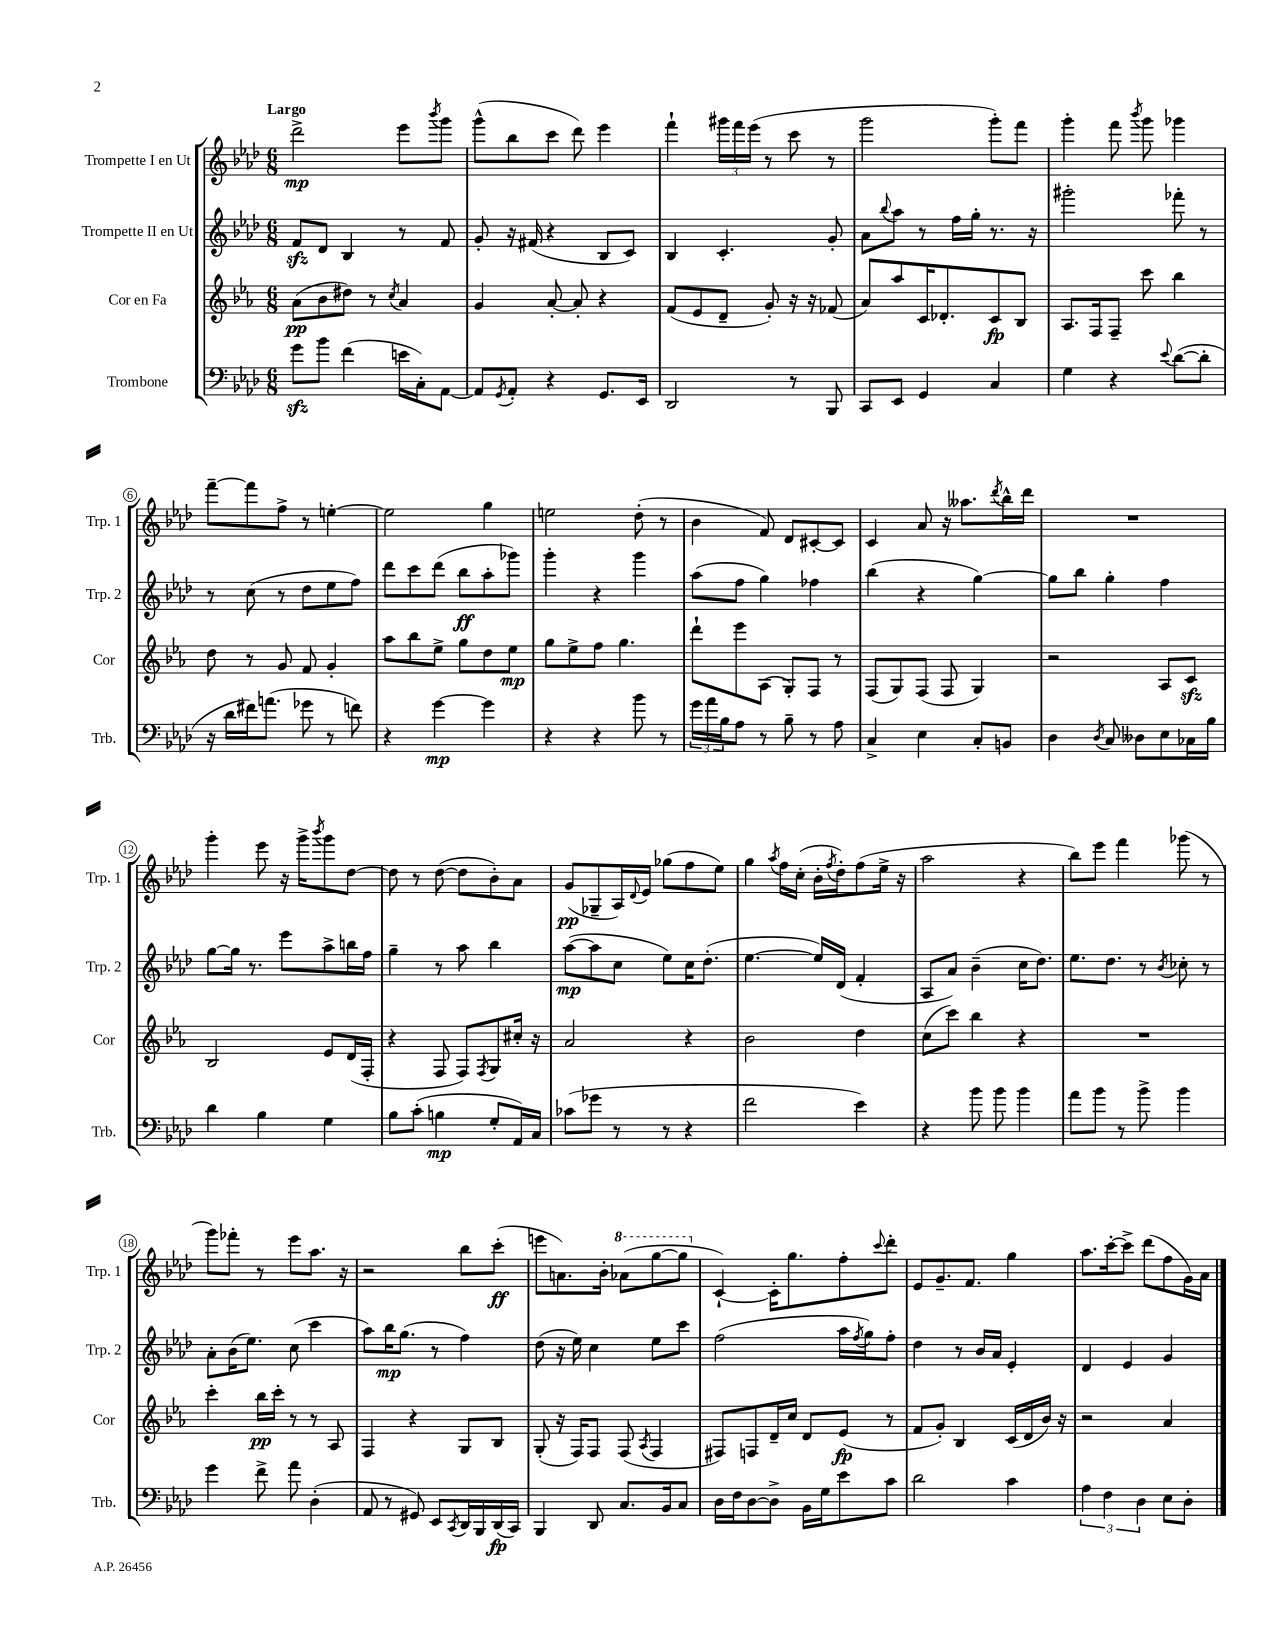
<<
\new StaffGroup <<
\new Staff = "s0" \with { instrumentName = "Trompette I en Ut" shortInstrumentName = "Trp. 1" } {
    \clef treble \key aes \major \numericTimeSignature \time 6/8 \tempo "Largo"
    des'''2->\mp ees'''8 \acciaccatura { bes'''8 } g'''8 |
    g'''8-^( bes''8 c'''8 des'''8) ees'''4 |
    f'''4-! \tuplet 3/2 { gis'''16 f'''16 ees'''16( } r8 c'''8 r8 |
    g'''2 g'''8-.) f'''8 |
    g'''4-. f'''8 \acciaccatura { bes'''8 } g'''8 ges'''4 |
    f'''8~-- f'''8 f''8-> r8 e''4~-. |
    e''2 g''4 |
    e''2 des''8-.( r8 |
    bes'4 f'8) des'8 cis'8~-. cis'8 |
    c'4 aes'8 r16 aeses''8. \acciaccatura { des'''8 } bes''16-^ des'''16 |
    R2. |
    g'''4-. ees'''8 r16 g'''16-> \acciaccatura { bes'''8 } g'''8 des''8~ |
    des''8 r8 des''8~( des''8 bes'8-.) aes'8 |
    g'8\pp( ges8-- aes16) \appoggiatura { des'8 } ees'16 ges''8( f''8 ees''8) |
    g''4 \acciaccatura { aes''8 } f''16 c''16-.( bes'16-. \acciaccatura { f''8 } des''16-.) f''8( ees''16-> r16 |
    aes''2 r4 |
    bes''8) ees'''8 f'''4 ges'''8( r8 |
    g'''8) fes'''8-. r8 ees'''8 aes''8. r16 |
    r2 bes''8 c'''8-.\ff( |
    e'''8 a'8.) bes'16-. \ottava #1 aes''!8( g'''8~ g'''8 \ottava #0 |
    c'4~-!) c'16-. g''8. f''8-. \appoggiatura { c'''8 } des'''8-. |
    ees'8 g'8.-- f'8. g''4 |
    aes''8. c'''16~-. c'''8-> des'''8( f''8 g'16) aes'16 \bar "|." |
}
\new Staff = "s1" \with { instrumentName = "Trompette II en Ut" shortInstrumentName = "Trp. 2" } {
    \clef treble \key aes \major \numericTimeSignature \time 6/8
    f'8\sfz des'8 bes4 r8 f'8 |
    g'8-. r16 fis'16( r4 bes8 c'8) |
    bes4 c'4.-. g'8-. |
    aes'8 \appoggiatura { bes''8 } aes''8 r8 f''16 g''16-. r8. r16 |
    gis'''2-. fes'''8-. r8 |
    r8 c''8( r8 des''8 ees''8 f''8) |
    des'''8 c'''8 des'''8( bes''8\ff aes''8-. ges'''8) |
    g'''4-. r4 g'''4 |
    aes''8( f''8 g''4) fes''4 |
    bes''4( r4 g''4~) |
    g''8 bes''8 g''4-. f''4 |
    g''8~ g''16 r8. ees'''8 aes''8-> b''16 f''16 |
    g''4-- r8 aes''8 bes''4 |
    aes''8~\mp( aes''8 c''8 ees''8) c''16 des''8.-.( |
    ees''4.~ ees''16) des'16( f'4-. |
    aes8 aes'8) bes'4--( c''16 des''8.) |
    ees''8. des''8. r8 \acciaccatura { bes'8 } ces''8-. r8 |
    aes'8-. bes'16( ees''8.) c''8( c'''4 |
    aes''8) bes''16\mp g''8.( r8 f''4) |
    des''8( r16 ees''16) c''4 ees''8 c'''8 |
    f''2( aes''16 \acciaccatura { f''8 } g''16) f''8-. |
    des''4 r8 bes'16 aes'16 ees'4-. |
    des'4 ees'4 g'4 \bar "|." |
}
\new Staff = "s2" \with { instrumentName = "Cor en Fa" shortInstrumentName = "Cor" } {
    \clef treble \key ees \major \numericTimeSignature \time 6/8
    aes'8\pp( bes'8 dis''8) r8 \acciaccatura { c''8 } aes'4 |
    g'4 aes'8~-. aes'8-. r4 |
    f'8( ees'8 d'8-- g'8-.) r16 r16 fes'8( |
    aes'8) aes''8 c'16 des'8.-. c'8\fp bes8 |
    aes8. f16 f8-- c'''8 bes''4 |
    d''8 r8 g'8 f'8 g'4-. |
    aes''8 bes''8 ees''8-> g''8 d''8 ees''8\mp |
    g''8 ees''8-> f''8 g''4. |
    d'''8-! ees'''8 aes8( g8-.) f8 r8 |
    f8( g8) f8( f8 g4) |
    r2 aes8 c'8\sfz |
    bes2 ees'8 d'16( f16-. |
    r4 f8 f8) \acciaccatura { f8 } g8 cis''16-. r16 |
    aes'2 r4 |
    bes'2 d''4 |
    c''8( c'''8) bes''4 r4 |
    R2. |
    c'''4-. bes''16\pp c'''16-. r8 r8 aes8 |
    f4 r4 g8 bes8 |
    g8-.( r16 f16) f8 f8( \acciaccatura { aes8 } f4 |
    fis8) f8 d'16-- c''16 d'8 ees'8\fp( r8 |
    f'8 g'8-.) bes4 c'16( d'16 bes'16) r16 |
    r2 aes'4 \bar "|." |
}
\new Staff = "s3" \with { instrumentName = "Trombone" shortInstrumentName = "Trb." } {
    \clef bass \key aes \major \numericTimeSignature \time 6/8
    g'8\sfz bes'8 f'4( e'16 c16-.) aes,8~ |
    aes,8 \acciaccatura { g,8 } aes,8-. r4 g,8. ees,16 |
    des,2 r8 bes,,8 |
    c,8 ees,8 g,4 c4 |
    g4 r4 \appoggiatura { ees'8 } des'8~( des'8-. |
    r16 des'16 fis'16) a'8.( ges'8 r8 f'8) |
    r4 g'4~\mp g'4 |
    r4 r4 bes'8 r8 |
    \tuplet 3/2 { g'16 aes'16 bes16 } aes8 r8 bes8-- r8 aes8 |
    c4-> ees4 c8-. b,8 |
    des4 \acciaccatura { des8 } c8 deses8 ees8 ces16 bes16 |
    des'4 bes4 g4 |
    bes8 c'8-.( b4\mp g8-. aes,16) c16 |
    ces'8( ges'8 r8 r8 r4 |
    f'2 ees'4) |
    r4 bes'8 bes'8 bes'4 |
    aes'8 bes'8 r8 bes'8-> bes'4 |
    g'4 f'8-> aes'8 des4-.( |
    aes,8 r8 gis,8) ees,8 \acciaccatura { c,8 } des,16 bes,,16 des,16\fp( c,16) |
    bes,,4 des,8 c8. bes,16 c8 |
    des16 f16 des8~ des8-> bes,16 g16 ees'8 c'8 |
    des'2 c'4 |
    \tuplet 3/2 { aes4 f4 des4 } ees8 des8-. \bar "|." |
}
>>
>>
\layout { \context { \Score \override BarNumber.stencil = #(make-stencil-circler 0.1 0.3 ly:text-interface::print) } }
